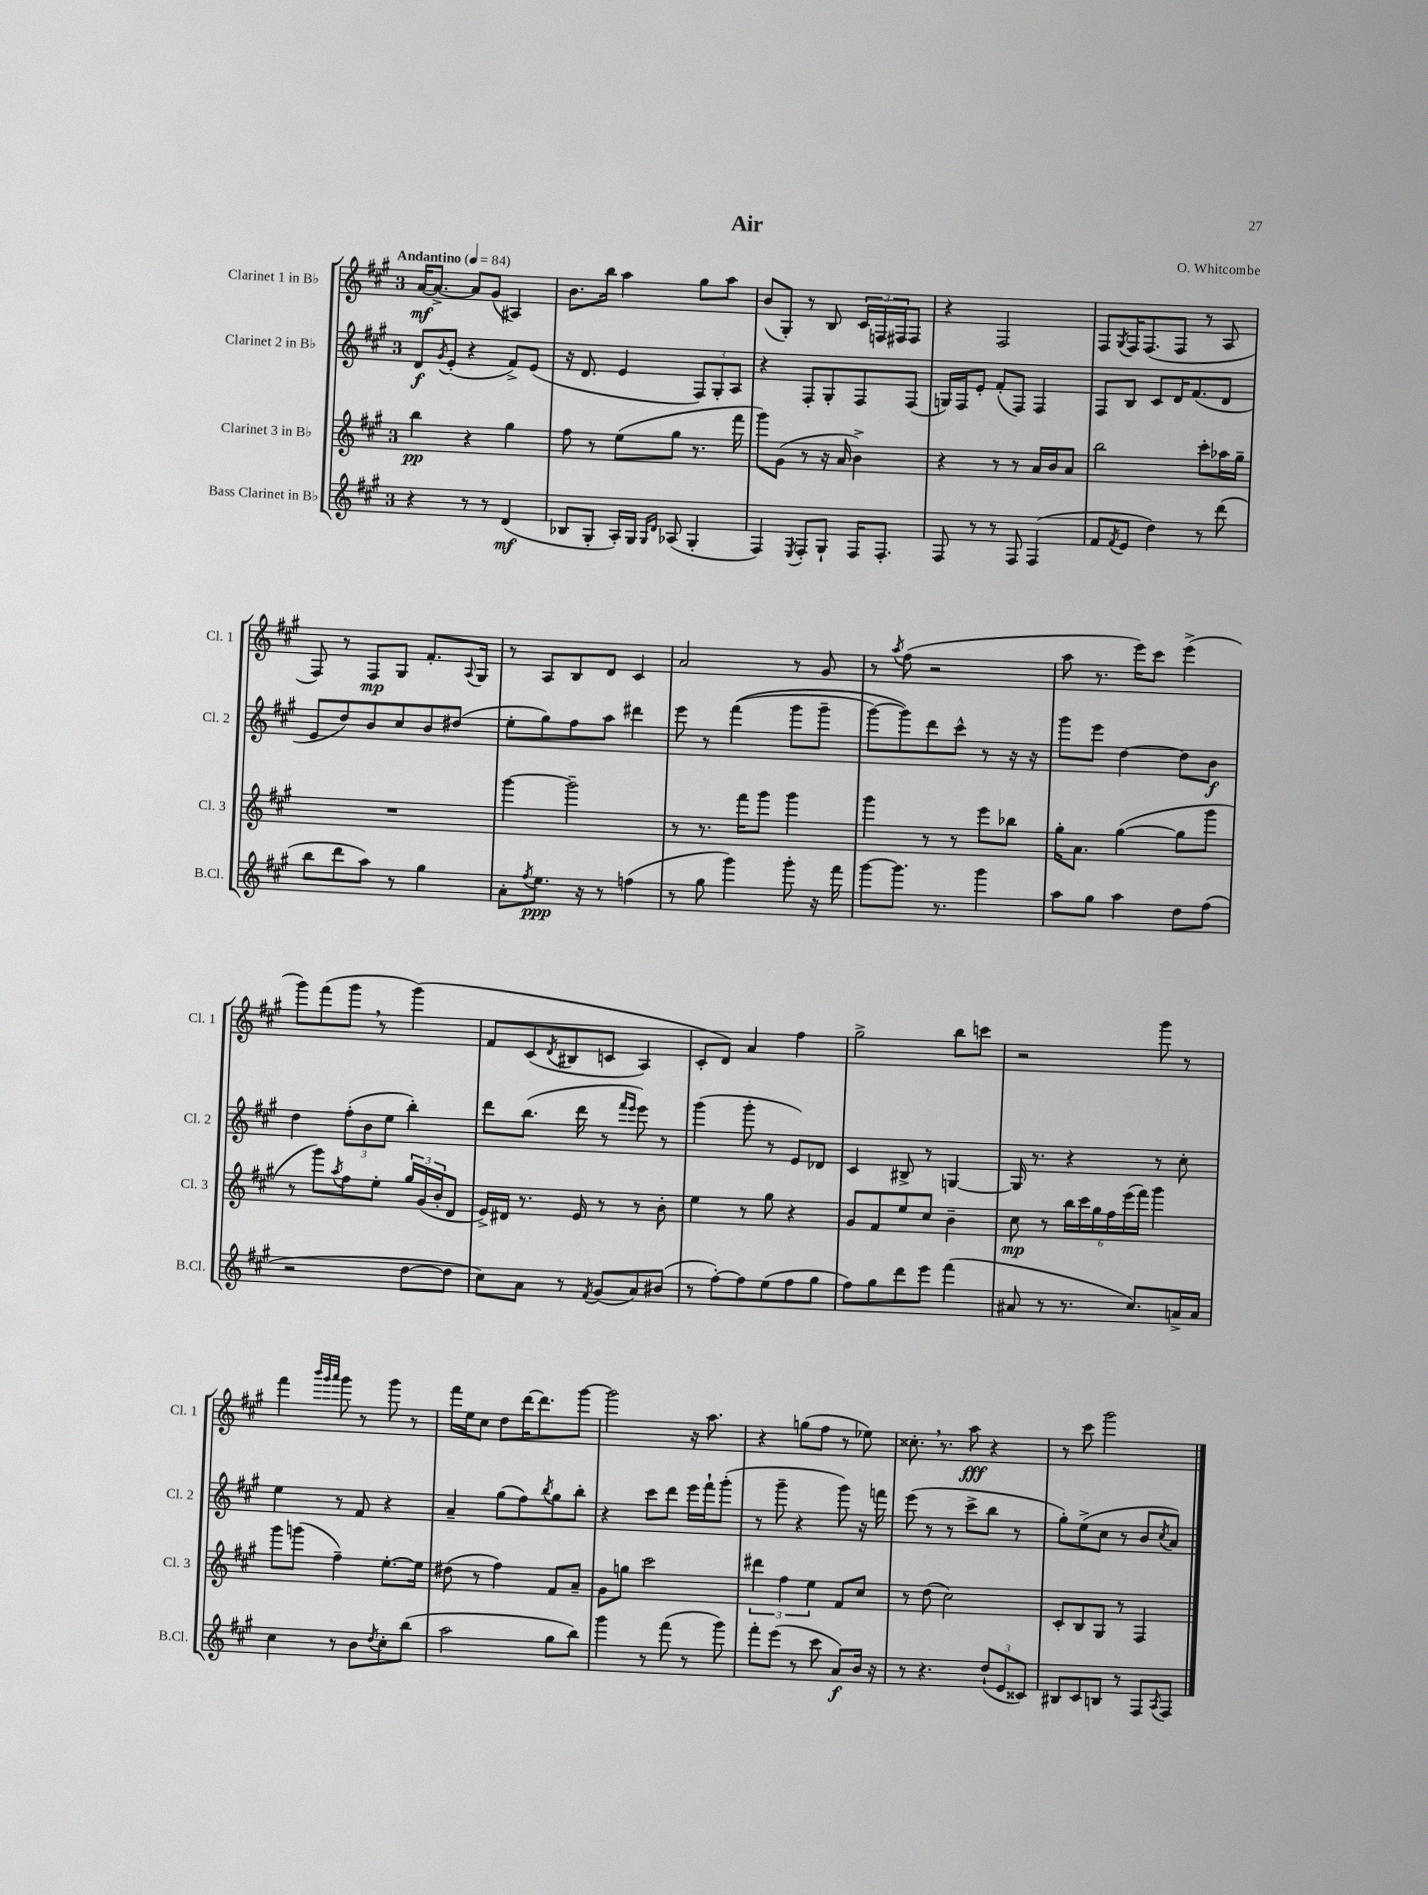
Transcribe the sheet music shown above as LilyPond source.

\header { title = "Air" composer = "O. Whitcombe" }
<<
\new StaffGroup <<
\new Staff = "s0" \with { instrumentName = "Clarinet 1 in Bb" shortInstrumentName = "Cl. 1" } {
    \clef treble \key a \major \once \override Staff.TimeSignature.style = #'single-digit \time 3/4 \tempo "Andantino" 4 = 84
    a'16~\mf a'8.~-> a'8 gis'8( ais4) |
    b'8. b''16 a''4 gis''8 a''8 |
    b'8( gis8-.) r8 b8 \tuplet 3/2 { cis'16 f16 fis16 } fis8 |
    r4 fis2 |
    fis8 \acciaccatura { gis8 } fis16 fis8.( fis8 r8 a8 |
    fis8) r8 fis8\mp gis8 fis'8.-. \appoggiatura { a8 } gis16 |
    r8 a8 b8 d'8 cis'4 |
    a'2 r8 gis'8 |
    r8 \acciaccatura { a''8 } fis''8( r2 |
    a''8 r8. e'''16) cis'''8 e'''4->( |
    gis'''8) fis'''8( gis'''8 \breathe r8 gis'''4)\( |
    fis'8 cis'8( \acciaccatura { d'8 } bis8 c'8 a4) |
    cis'8-. d'8\) a'4 fis''4 |
    gis''2-> b''8 c'''8 |
    r2 gis'''8 r8 |
    fis'''4 \grace { b'''32 gis'''32 a'''32 } gis'''8 r8 gis'''8 r8 |
    fis'''16 e''16 cis''8 d''8 d'''16~ d'''8. gis'''8~ |
    gis'''2 r16 a''8. |
    r4 g''8( fis''8 r8 ees''8) |
    cisis''8.-. \breathe r8. a''8\fff r4 |
    r8 cis'''8 gis'''2 \bar "|." |
}
\new Staff = "s1" \with { instrumentName = "Clarinet 2 in Bb" shortInstrumentName = "Cl. 2" } {
    \clef treble \key a \major \once \override Staff.TimeSignature.style = #'single-digit \time 3/4
    d'8\f \acciaccatura { gis'8 } e'8-.( r4 fis'8->) e'8( |
    r16 d'8. e'4 \tuplet 3/2 { fis8) gis8-. a8 } |
    r4 fis8-. gis8-. fis8 fis8( |
    g16) fis16 e'8-. fis'8-.( fis8) fis4 |
    fis8 b8 cis'8 d'16 fis'8.( d'8 |
    e'8 d''8) b'8 cis''8 b'8 dis''8( |
    e''8-. gis''8) fis''8 a''8 dis'''4 |
    e'''8 r8 fis'''4(\( gis'''8 gis'''8-- |
    gis'''8~) gis'''8\) d'''8 cis'''8-^ r8 r16 r16 |
    gis'''8 e'''8 d''4~ d''8 b'8\f |
    d''4 \tuplet 3/2 { fis''8-.( b'8 e''8 } b''4-.) |
    d'''8 b''8.( d'''16 r8 \grace { fis'''16 e'''16 } e'''8) r8 |
    gis'''4( gis'''8-. r8 e'8) des'8 |
    cis'4 bis8-> r8 g4~ |
    g16 r8. r4 r8 cis''8-. |
    e''4 r8 fis'8 r4 |
    a'4-- gis''8( fis''8) \acciaccatura { b''8 } gis''8 b''8-. |
    r4 cis'''8 d'''8 e'''16 fis'''16-! gis'''8-.( |
    r8 gis'''8-- r4 gis'''8) r16 f'''16 |
    e'''8( r8 r8 cis'''8-> b''8 r8 |
    gis''8-.) e''8->( cis''8 r8 b'8 \acciaccatura { cis''8 } a'8) \bar "|." |
}
\new Staff = "s2" \with { instrumentName = "Clarinet 3 in Bb" shortInstrumentName = "Cl. 3" } {
    \clef treble \key a \major \once \override Staff.TimeSignature.style = #'single-digit \time 3/4
    b''4\pp r4 gis''4 |
    fis''8 r8 e''8( gis''8 r8. fis'''16 |
    gis'''8) gis'8( r8 r16 a'16 b'4->) |
    r4 r8 r8 a'16 b'16 a'8 |
    b''2 cis'''8-. aes''16 gis''16-- |
    R2. |
    gis'''4~ gis'''2-- |
    r8 r8. fis'''16 gis'''8 gis'''4 |
    gis'''4 r8 r8 e'''8 bes''8 |
    gis''16-. a'8. gis''4~( gis''8 gis'''8 |
    r8 gis'''8) \acciaccatura { a''8 } fis''8 e''8-. \tuplet 3/2 { gis''16 gis'16( b'16-. } d'8 |
    e'16->) dis'16 r8. e'16 r8 r8 b'8-. |
    e''4 r8 gis''8 r4 |
    gis'8 fis'8 e''8 cis''8 b'4-- |
    cis''8\mp r8 \tuplet 6/4 { b''16 cis'''16 gis''16 fis''16 e'''16( fis'''16) } gis'''4 |
    gis'''8 g'''8( fis''4--) e''8.~-. e''16 |
    dis''8( r8 fis''4) fis'8 a'8-- |
    gis'8 g''8 cis'''2 |
    \tuplet 3/2 { dis'''4 fis''4 e''4 } fis'8 cis''8 |
    r8 d''8( cis''2) |
    cis'8-. b8 gis8 r8 fis4 \bar "|." |
}
\new Staff = "s3" \with { instrumentName = "Bass Clarinet in Bb" shortInstrumentName = "B.Cl." } {
    \clef treble \key a \major \once \override Staff.TimeSignature.style = #'single-digit \time 3/4
    r4 r8 r8 d'4\mf( |
    bes8 gis8-. a16-.) gis16 \grace { gis16 d'16 } aes8( gis4-. |
    fis4) \acciaccatura { e8 } fis8-. gis8-! fis16 fis8.-. |
    fis8 r8 r8 fis8 fis4( |
    fis'8 \acciaccatura { fis'8 } e'8 d''4) r8 d'''8( |
    b''8 d'''8 a''8) r8 gis''4 |
    a'8-. \acciaccatura { fis''8 } e''8.\ppp r16 r8 f''4( |
    r8 gis''8 gis'''4) gis'''8-. r16 fis'''16 |
    gis'''8~ gis'''8. r8. gis'''4 |
    a''8 gis''8 a''4 d''8 fis''8( |
    r2 d''8~ d''8 |
    cis''8) a'8 r8 \acciaccatura { fis'8 } gis'8( a'8) bis'8( |
    r8 fis''8~-.) fis''8 e''8( fis''8 gis''8 |
    fis''8) gis''8 d'''8 e'''8 fis'''4( |
    ais'8 r8 r8. cis''8.) a'16-> a'16 |
    cis''4 r8 b'8 \acciaccatura { d''8 } cis''8-. b''8( |
    a''2 gis''8 b''8) |
    gis'''4 r8 fis'''8( r8 gis'''8) |
    fis'''8-. e'''8( r8 cis'''8 a'8\f) b'16 r16 |
    r8 r4. \tuplet 3/2 { d''8-!( e'8 cisis'8) } |
    bis8 cis'8 b8 r8 fis8 \acciaccatura { a8 } fis8 \bar "|." |
}
>>
>>
\layout { \context { \Score \remove "Bar_number_engraver" } }
